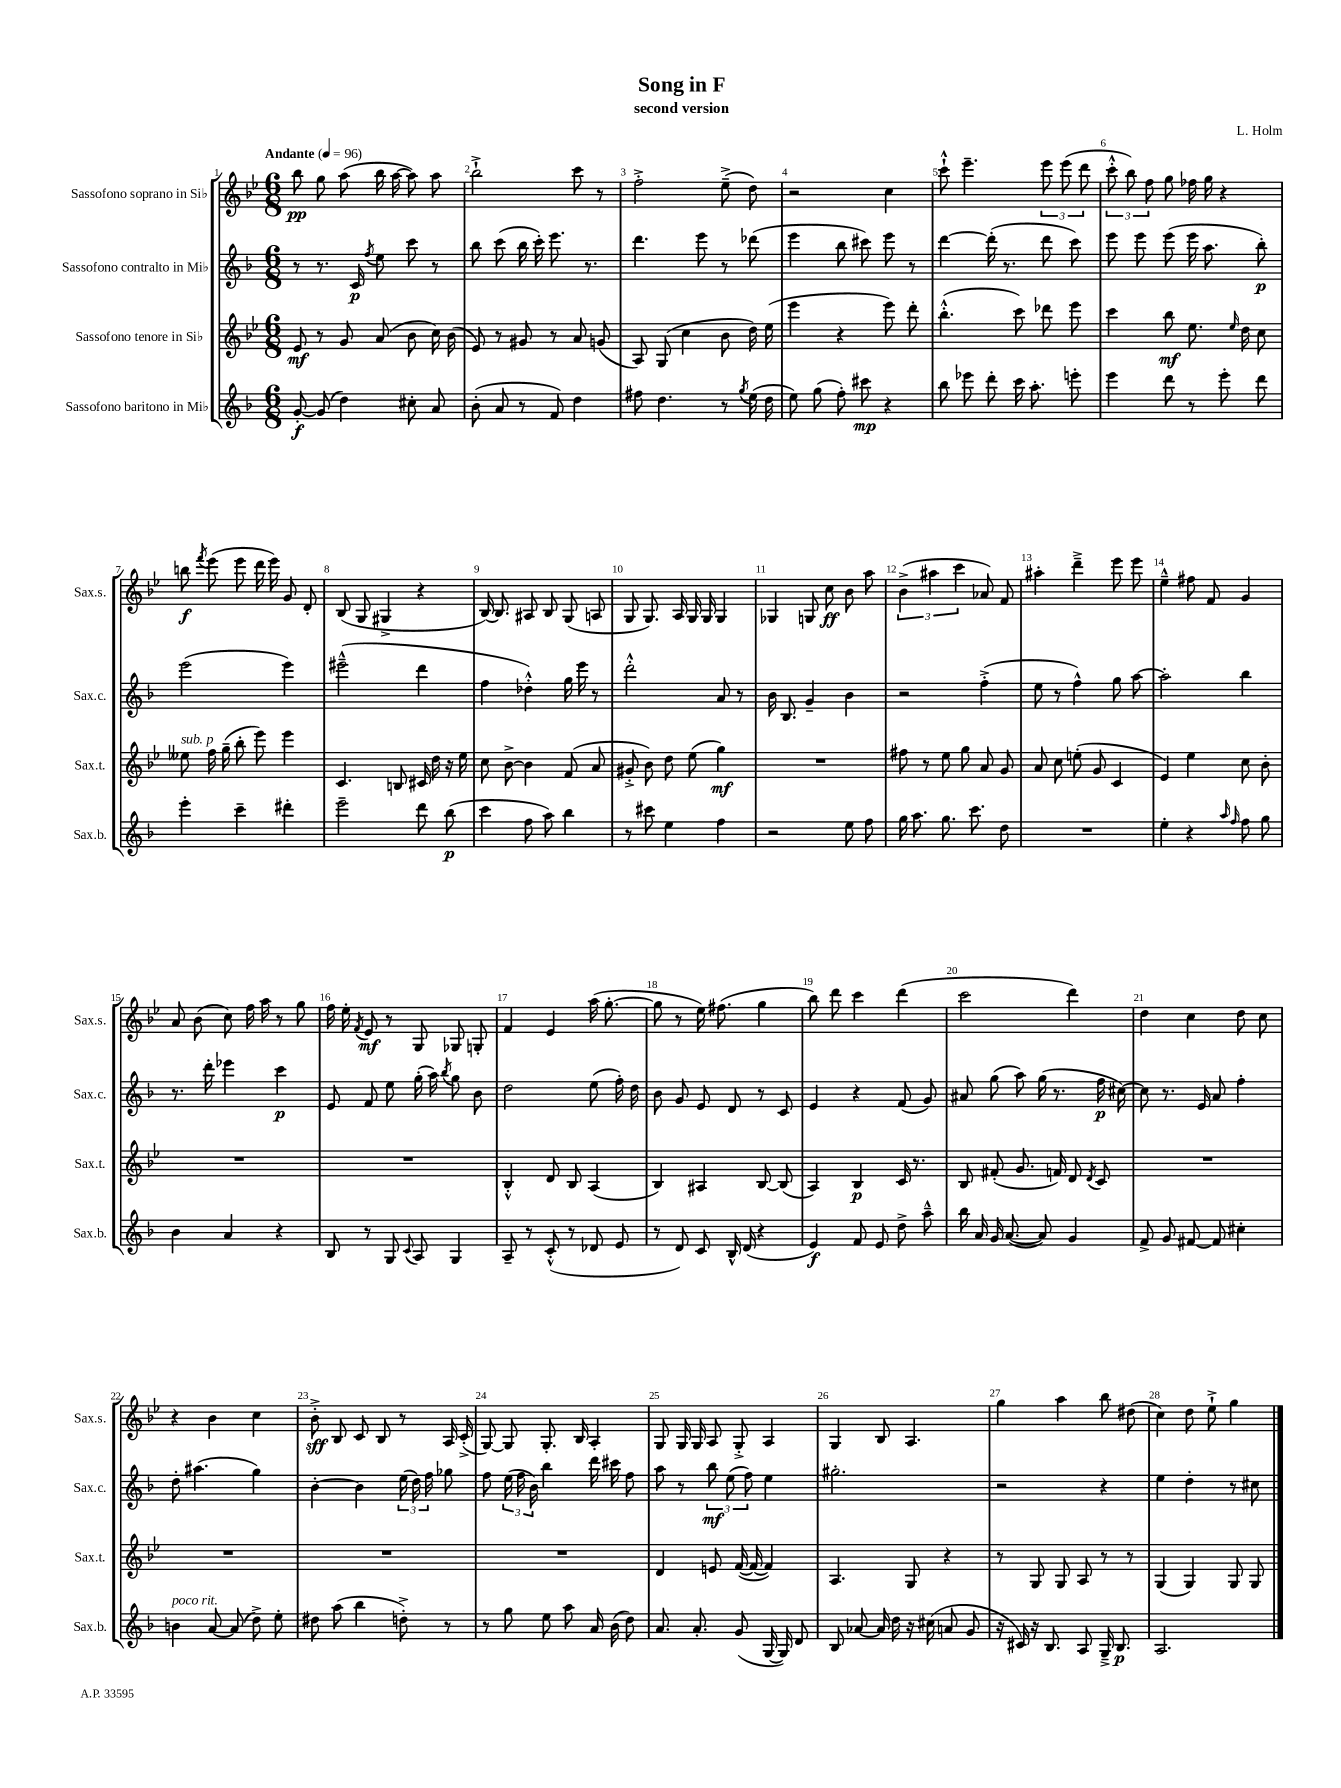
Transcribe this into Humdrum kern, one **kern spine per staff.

**kern	**dynam	**kern	**dynam	**kern	**dynam	**kern	**dynam
*part4	*part4	*part3	*part3	*part2	*part2	*part1	*part1
*staff4	*staff4	*staff3	*staff3	*staff2	*staff2	*staff1	*staff1
*I"Sassofono baritono in Mi♭	*	*I"Sassofono tenore in Si♭	*	*I"Sassofono contralto in Mi♭	*	*I"Sassofono soprano in Si♭	*
*I'Sax.b.	*	*I'Sax.t.	*	*I'Sax.c.	*	*I'Sax.s.	*
*clefG2	*	*clefG2	*	*clefG2	*	*clefG2	*
*k[b-]	*	*k[b-e-]	*	*k[b-]	*	*k[b-e-]	*
*M6/8	*	*M6/8	*	*M6/8	*	*M6/8	*
*MM96	*	*MM96	*	*MM96	*	*MM96	*
=1	=1	=1	=1	=1	=1	=1	=1
!	!	!	!	!	!	!LO:TX:a:B:t=Andante	!
[8g'/	f	8e-/	mf	8r	.	8bb-\	pp
(8g/]	.	8r	.	8.r	.	8gg\	.
4dd\)	.	8g/	.	.	.	(8aa\	.
.	.	.	.	16c/	p	.	.
.	.	.	.	8qff/	.	.	.
.	.	(8a/	.	8ee\	.	16bb-\	.
.	.	.	.	.	.	[16aa\	.
8cc#X'\	.	8b-\	.	8ccc\	.	8aa\])	.
8a/	.	16cc\)	.	8r	.	8aa\	.
.	.	(16b-\	.	.	.	.	.
=2	=2	=2	=2	=2	=2	=2	=2
(8b-'\	.	8e-/)	.	8bb-\	.	2bb-`^\	.
8a/	.	8r	.	(8ccc\	.	.	.
8r	.	8g#X/	.	16bb-\	.	.	.
.	.	.	.	16ccc'\)	.	.	.
8f/)	.	8r	.	8.eee\	.	.	.
4dd\	.	8a/	.	.	.	8ccc\	.
.	.	.	.	8.r	.	.	.
.	.	(8gn/	.	.	.	8r	.
=3	=3	=3	=3	=3	=3	=3	=3
8ff#X\	.	8A/)	.	4.ddd\	.	2ff'^\	.
4.dd\	.	(8G/	.	.	.	.	.
.	.	4cc\	.	.	.	.	.
.	.	.	.	8eee\	.	.	.
8r	.	8b-\	.	8r	.	(8ee-~^\	.
8qgg/	.	.	.	.	.	.	.
(16ee\	.	16dd\)	.	(8ddd-X\	.	8dd\)	.
16dd\	.	(16ee-\	.	.	.	.	.
=4	=4	=4	=4	=4	=4	=4	=4
8ee\)	.	4eee-\	.	4eee\	.	2r	.
(8gg\	.	.	.	.	.	.	.
8ff'\)	.	4r	.	8bb-\	.	.	.
8ccc#X\	mp	.	.	8ccc#X\)	.	.	.
4r	.	8eee-\)	.	8eee\	.	4cc\	.
.	.	8ddd'\	.	8r	.	.	.
=5	=5	=5	=5	=5	=5	=5	=5
8bb-\	.	(4.bb-'^^\	.	[4ddd\	.	8ccc`^^\	.
8eee-X\	.	.	.	.	.	4.eee-~\	.
8ddd'\	.	.	.	(16ddd'\]	.	.	.
.	.	.	.	8.r	.	.	.
16ccc\	.	8ccc\)	.	.	.	.	.
8.aa'\	.	.	.	.	.	.	.
.	.	8ddd-X\	.	8ddd\	.	12eee-\	.
.	.	.	.	.	.	(12eee-\	.
8eeen'\	.	8eee-\	.	8ccc\)	.	.	.
.	.	.	.	.	.	12ddd\	.
=6	=6	=6	=6	=6	=6	=6	=6
4eee\	.	4ccc\	.	8eee\	.	12ccc'^^\	.
.	.	.	.	.	.	12bb-\)	.
.	.	.	.	8eee\	.	.	.
.	.	.	.	.	.	12ff\	.
8ddd\	.	8bb-\	mf	(8eee\	.	8gg\	.
8r	.	8.ee-\	.	16eee\	.	16ff-X\	.
.	.	.	.	8.aa\	.	16gg\	.
8eee'\	.	.	.	.	.	4r	.
.	.	16qqee-/	.	.	.	.	.
.	.	16dd\	.	.	.	.	.
8ddd\	.	8cc\	.	8bb-'\)	p	.	.
!!LO:LB:g=z
=7	=7	=7	=7	=7	=7	=7	=7
!	!	!LO:TX:a:i:t=sub. p	!	!	!	!	!
4eee'\	.	8ee--X\	.	(2eee\	.	8bbn\	f
.	.	.	.	.	.	8qfff/	.
.	.	16ff\	.	.	.	(8eee-\	.
.	.	(16gg~\	.	.	.	.	.
4ccc~\	.	8bb-'\	.	.	.	8eee-\	.
.	.	8eee-\)	.	.	.	16ddd\	.
.	.	.	.	.	.	16eee-\)	.
4ddd#X'\	.	4eee-\	.	4eee\)	.	8g/	.
.	.	.	.	.	.	8d'/	.
=8	=8	=8	=8	=8	=8	=8	=8
2eee~\	.	4.c/	.	(2eee#X~^^\	.	(8B-/	.
.	.	.	.	.	.	8G/	.
.	.	.	.	.	.	4G#X^/	.
.	.	8Bn/	.	.	.	.	.
8ddd\	.	16c#X/	.	4ddd\	.	4r	.
.	.	16dd\	.	.	.	.	.
(8bb-\	p	16r	.	.	.	.	.
.	.	16ee-\	.	.	.	.	.
=9	=9	=9	=9	=9	=9	=9	=9
4ccc\	.	8cc\	.	4ff\	.	[16B-/)	.
.	.	.	.	.	.	8.B-/]	.
.	.	[8b-^\	.	.	.	.	.
8ff\	.	4b-\]	.	4dd-X'^^\)	.	8A#X/	.
8aa\)	.	.	.	.	.	8B-/	.
4bb-\	.	(8f/	.	16gg\	.	(8G/	.
.	.	.	.	16eee\	.	.	.
.	.	8a/	.	8r	.	8An/	.
=10	=10	=10	=10	=10	=10	=10	=10
8r	.	8g#X'^/	.	2ddd'^^\	.	8G/	.
8ccc#X\	.	8b-\)	.	.	.	8.G/)	.
4ee\	.	8dd\	.	.	.	.	.
.	.	.	.	.	.	16A/	.
.	.	(8ee-\	.	.	.	16G/	.
.	.	.	.	.	.	16G/	.
4ff\	.	4gg\)	mf	8a/	.	4G/	.
.	.	.	.	8r	.	.	.
=11	=11	=11	=11	=11	=11	=11	=11
2r	.	2.r	.	16b-\	.	4G-X/	.
.	.	.	.	8.B-/	.	.	.
.	.	.	.	4g~/	.	8Gn/	.
.	.	.	.	.	.	8cc\	ff
8ee\	.	.	.	4b-\	.	8b-\	.
8ff\	.	.	.	.	.	8aa\	.
=12	=12	=12	=12	=12	=12	=12	=12
16gg\	.	8ff#X\	.	2r	.	(6b-^\	.
8.aa\	.	.	.	.	.	.	.
.	.	8r	.	.	.	.	.
.	.	.	.	.	.	6aa#X\	.
8.gg\	.	8ee-\	.	.	.	.	.
.	.	.	.	.	.	6ccc\	.
.	.	8gg\	.	.	.	.	.
8.ccc\	.	.	.	.	.	.	.
.	.	8a/	.	(4ff'^\	.	8a-X/)	.
8dd\	.	8g/	.	.	.	8f/	.
=13	=13	=13	=13	=13	=13	=13	=13
2.r	.	8a/	.	8ee\	.	4aa#X'\	.
.	.	8cc\	.	8r	.	.	.
.	.	(8een'\	.	4ff^^\)	.	4ddd~^\	.
.	.	8g/	.	.	.	.	.
.	.	4c/	.	8gg\	.	8eee-\	.
.	.	.	.	[8aa\	.	8eee-\	.
=14	=14	=14	=14	=14	=14	=14	=14
4ee'\	.	4e-/)	.	2aa'\]	.	4ee-~^^\	.
4r	.	4ee-\	.	.	.	8ff#X\	.
.	.	.	.	.	.	8f/	.
16qqaa/	.	.	.	.	.	.	.
16qqff/	.	.	.	.	.	.	.
8ff\	.	8cc\	.	4bb-\	.	4g/	.
8gg\	.	8b-'\	.	.	.	.	.
!!LO:LB:g=z
=15	=15	=15	=15	=15	=15	=15	=15
4b-\	.	2.r	.	8.r	.	8a/	.
.	.	.	.	.	.	(8b-\	.
.	.	.	.	16ddd'\	.	.	.
4a/	.	.	.	4eee-X\	.	8cc\)	.
.	.	.	.	.	.	16ff\	.
.	.	.	.	.	.	16aa\	.
4r	.	.	.	4ccc\	p	8r	.
.	.	.	.	.	.	8gg\	.
=16	=16	=16	=16	=16	=16	=16	=16
8B-/	.	2.r	.	8e/	.	16ff\	.
.	.	.	.	.	.	16ee-'\	.
.	.	.	.	.	.	8qf/	.
8r	.	.	.	8f/	.	8e-/	mf
8G/	.	.	.	8ee\	.	8r	.
8qqc/	.	.	.	.	.	.	.
8A/	.	.	.	(16gg'\	.	8G/	.
.	.	.	.	16aa\)	.	.	.
.	.	.	.	8qbb-/	.	.	.
4G/	.	.	.	8gg\	.	8G-X/	.
.	.	.	.	8b-\	.	8Gn'/	.
=17	=17	=17	=17	=17	=17	=17	=17
8A~/	.	4B-'^^/	.	2dd\	.	4f/	.
8r	.	.	.	.	.	.	.
(8c'^^/	.	8d/	.	.	.	4e-/	.
8r	.	8B-/	.	.	.	.	.
8d-X/	.	(4A/	.	(8ee\	.	(16aa\	.
.	.	.	.	.	.	[8.gg'\	.
8e/	.	.	.	16ff'\)	.	.	.
.	.	.	.	16dd\	.	.	.
=18	=18	=18	=18	=18	=18	=18	=18
8r	.	4B-/)	.	8b-\	.	8gg\]	.
8d/)	.	.	.	8g/	.	8r	.
8c/	.	4A#X/	.	8e/	.	16ee-\)	.
.	.	.	.	.	.	(8.ff#X\	.
16B-^^/	.	.	.	8d/	.	.	.
(16d/	.	.	.	.	.	.	.
4r	.	[8B-/	.	8r	.	4gg\	.
.	.	(8B-/]	.	8c/	.	.	.
=19	=19	=19	=19	=19	=19	=19	=19
4e/)	f	4A/)	.	4e/	.	8bb-\)	.
.	.	.	.	.	.	8ddd\	.
8f/	.	4B-/	p	4r	.	4ccc\	.
8e/	.	.	.	.	.	.	.
8dd^\	.	16c/	.	(8f/	.	(4ddd\	.
.	.	8.r	.	.	.	.	.
8aa~^^\	.	.	.	8g/)	.	.	.
=20	=20	=20	=20	=20	=20	=20	=20
16bb-\	.	8B-/	.	8a#X/	.	2ccc\	.
16a/	.	.	.	.	.	.	.
16g/	.	(8f#X'/	.	(8gg\	.	.	.
([8.a/	.	.	.	.	.	.	.
.	.	8.g/	.	8aa\)	.	.	.
8a/])	.	.	.	(16gg\	.	.	.
.	.	16fn/)	.	8.r	.	.	.
4g/	.	8d/	.	.	.	4ddd\)	.
.	.	8qd/	.	.	.	.	.
.	.	8c/	.	16ff\	p	.	.
.	.	.	.	[16cc#X\)	.	.	.
=21	=21	=21	=21	=21	=21	=21	=21
8f^/	.	2.r	.	8cc#\]	.	4dd\	.
8g/	.	.	.	8.r	.	.	.
[8f#X/	.	.	.	.	.	4cc\	.
.	.	.	.	16e/	.	.	.
8f#/]	.	.	.	8a/	.	.	.
4cc#X'\	.	.	.	4ff'\	.	8dd\	.
.	.	.	.	.	.	8cc\	.
!!LO:LB:g=z
=22	=22	=22	=22	=22	=22	=22	=22
!LO:TX:a:i:t=poco rit.	!	!	!	!	!	!	!
4bn\	.	2.r	.	8dd'\	.	4r	.
.	.	.	.	(4.aa#X\	.	.	.
[8a/	.	.	.	.	.	4b-\	.
(8a/]	.	.	.	.	.	.	.
8dd^\)	.	.	.	4gg\)	.	4cc\	.
8ee'\	.	.	.	.	.	.	.
=23	=23	=23	=23	=23	=23	=23	=23
8dd#X\	.	2.r	.	[4b-'\	.	8b-'^\	sff
(8aa\	.	.	.	.	.	8B-/	.
4bb-\	.	.	.	4b-\]	.	8c/	.
.	.	.	.	.	.	8B-/	.
8ddn'^\)	.	.	.	(24ee\	.	8r	.
.	.	.	.	24dd\)	.	.	.
.	.	.	.	24ff\	.	.	.
8r	.	.	.	8gg-X\	.	16A/	.
.	.	.	.	.	.	(16c'^/	.
=24	=24	=24	=24	=24	=24	=24	=24
8r	.	2.r	.	8ff\	.	[8G/)	.
8gg\	.	.	.	(24ee\	.	8G/]	.
.	.	.	.	24ff\	.	.	.
.	.	.	.	24b-\)	.	.	.
8ee\	.	.	.	4bb-\	.	8.G'/	.
8aa\	.	.	.	.	.	.	.
.	.	.	.	.	.	16B-/	.
16a/	.	.	.	16ddd\	.	4A'/	.
(16b-\	.	.	.	16ccc#X\	.	.	.
8dd\)	.	.	.	8ff\	.	.	.
=25	=25	=25	=25	=25	=25	=25	=25
8.a/	.	4d/	.	8aa\	.	8G/	.
.	.	.	.	8r	.	16G/	.
8.a'/	.	.	.	.	.	16G/	.
.	.	8en/	.	12bb-\	mf	8A/	.
.	.	.	.	(12ee\	.	.	.
(8g/	.	([16f/	.	.	.	8G'^/	.
.	.	.	.	12ff\)	.	.	.
.	.	16f/_	.	.	.	.	.
[16G/	.	4f/])	.	4ee\	.	4A/	.
16G/])	.	.	.	.	.	.	.
8d/	.	.	.	.	.	.	.
=26	=26	=26	=26	=26	=26	=26	=26
8B-/	.	4.A/	.	2.gg#X'\	.	4G/	.
[8a-X/	.	.	.	.	.	.	.
16a-/]	.	.	.	.	.	8B-/	.
16dd\	.	.	.	.	.	.	.
16r	.	8G/	.	.	.	4.A/	.
(16cc#X\	.	.	.	.	.	.	.
8an/	.	4r	.	.	.	.	.
8g/	.	.	.	.	.	.	.
=27	=27	=27	=27	=27	=27	=27	=27
16r	.	8r	.	2r	.	4gg\	.
16c#X/)	.	.	.	.	.	.	.
16r	.	8G/	.	.	.	.	.
8.B-/	.	.	.	.	.	.	.
.	.	8G/	.	.	.	4aa\	.
8A/	.	8A/	.	.	.	.	.
16G~^/	.	8r	.	4r	.	8bb-\	.
8.B-/	p	.	.	.	.	.	.
.	.	8r	.	.	.	(8dd#X\	.
=28	=28	=28	=28	=28	=28	=28	=28
2.A/	.	(4G/	.	4ee\	.	4cc\)	.
.	.	4G/)	.	4dd'\	.	8dd\	.
.	.	.	.	.	.	8ee-`^\	.
.	.	8G/	.	8r	.	4gg\	.
.	.	8G/	.	8cc#X\	.	.	.
==	==	==	==	==	==	==	==
*-	*-	*-	*-	*-	*-	*-	*-
